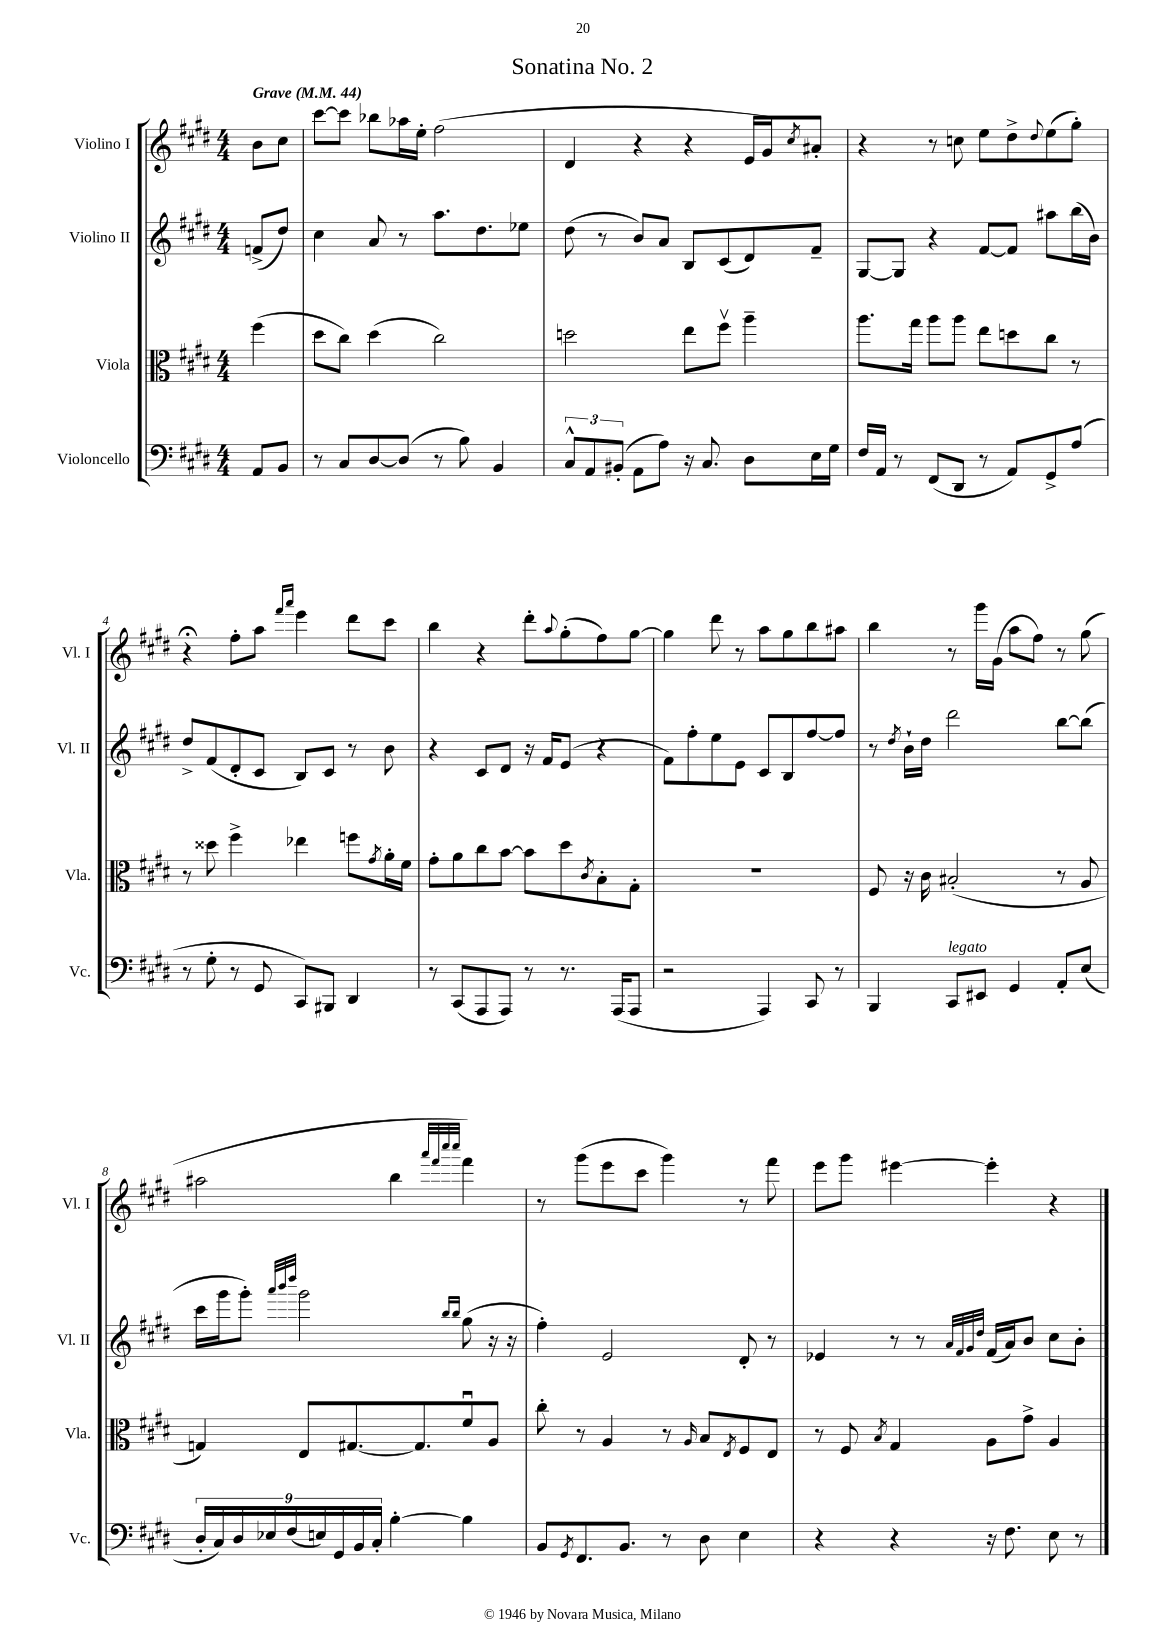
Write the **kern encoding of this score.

**kern	**kern	**kern	**kern
*staff4	*staff3	*staff2	*staff1
*clefF4	*clefC3	*clefG2	*clefG2
*k[f#c#g#d#]	*k[f#c#g#d#]	*k[f#c#g#d#]	*k[f#c#g#d#]
*M4/4	*M4/4	*M4/4	*M4/4
*MM44	*MM44	*MM44	*MM44
8AA	(4ff#	(8f^	8b
8BB	.	8dd#)	8cc#
=	=	=	=
8r	8dd#	4cc#	[8ccc#
8C#	8cc#)	.	8ccc#]
[8D#	(4dd#	8a	8bb-
(8D#]	.	8r	16aa-
.	.	.	16ee'
8r	2cc#)	8.aa	(2ff#
8B)	.	.	.
.	.	8.dd#	.
4BB	.	.	.
.	.	8ee-	.
=	=	=	=
12C#^^	2dd	(8dd#	4d#
12AA	.	.	.
.	.	8r	.
(12BB#'	.	.	.
8AA	.	8b)	4r
8A)	.	8a	.
16r	8ee	8B	4r
8.C#	.	.	.
.	8ff#v	(8c#	.
8D#	4aa~	8d#)	16e
.	.	.	16g#)
.	.	.	8qcc#
16E	.	8f#~	8a#'
16G#	.	.	.
=	=	=	=
16F#	8.aa	[8G#	4r
16AA	.	.	.
8r	.	8G#]	.
.	16gg#	.	.
(8FF#	8aa	4r	8r
8DD#	8aa	.	8cc
8r	8ee	[8f#	8ee
8AA)	8dd	8f#]	8dd#^
.	.	.	8qqdd#
8GG#^	8cc#	8aa#	(8ee
(8A	8r	(16bb	8gg#')
.	.	16b)	.
=	=	=	=
8r	8r	8dd#^	4r;
8G#'	8dd##	(8f#	.
8r	4ff#^	8d#'	8ff#'
8GG#	.	8c#	8aa
.	.	.	16qqfff#
.	.	.	16qqaaa
8CC#)	4ee-	8B)	4eee
8BBB#	.	8c#	.
4DD#	8ff	8r	8ddd#
.	8qg#	.	.
.	16a'	8b	8ccc#
.	16f#	.	.
=	=	=	=
8r	8g#'	4r	4bb
(8CC#	8a	.	.
8AAA	8cc#	8c#	4r
8AAA)	[8b	8d#	.
8r	8b]	16r	8ddd#'
.	.	16f#	.
.	.	.	8qqaa
8.r	8dd#	(8e	(8gg#'
.	8qc#	.	.
.	8B'	4r	8ff#)
(16AAA	.	.	.
8AAA	8G#'	.	[8gg#
=	=	=	=
2r	1r	8f#)	4gg#]
.	.	8ff#'	.
.	.	8ee	8ddd#
.	.	8e	8r
4AAA)	.	8c#	8aa
.	.	8B	8gg#
8CC#	.	[8ff#	8bb
8r	.	8ff#]	8aa#
=	=	=	=
4BBB	8F#	8r	4bb
.	.	8qdd#	.
.	16r	16b`	.
.	16c#	16dd#	.
8CC#	(2B#'	2ddd#	8r
8EE#	.	.	16ggg#
.	.	.	(16g#
4GG#	.	.	8aa
.	.	.	8ff#)
8AA'	8r	[8bb	8r
(8E	8A	(8bb]	(8gg#
=	=	=	=
18D#'	4G)	16ccc#	2aa#
18C#)	.	.	.
.	.	16ggg#	.
18D#	.	.	.
.	.	8ggg#')	.
18E-	.	.	.
(18F#	.	.	.
.	.	32qqaaa	.
.	.	32qqbbb	.
.	.	32qqdddd#	.
.	8E	2ggg#	.
18E)	.	.	.
18GG#	.	.	.
.	[8.G#	.	.
18BB	.	.	.
18C#'	.	.	.
[4B'	.	.	4bb
.	8.G#]	.	.
.	.	.	32qqaaa
.	.	.	32qqfff#
.	.	16qqbb	32qqcccc#
.	.	16qqbb	32qqcccc#
4B]	8f#u	(8gg#	4fff#)
.	8A	16r	.
.	.	16r	.
=	=	=	=
8BB	8cc#'	4ff#')	8r
8qGG#	.	.	.
8.FF#	8r	.	(8ggg#
.	4A	2e	8eee
8.BB	.	.	.
.	.	.	8ccc#
8r	8r	.	4ggg#)
.	16qqA	.	.
8D#	8B	.	.
.	8qE	.	.
4E	8F#	8d#'	8r
.	8E	8r	8fff#
=	=	=	=
4r	8r	4e-	8eee
.	8F#	.	8ggg#
.	8qB	.	.
4r	4G#	8r	[4eee#
.	.	8r	.
.	.	32qqa	.
.	.	32qqf#	.
.	.	32qqg#	.
.	.	32qqdd#	.
16r	8A	(16f#	4eee#']
8.F#	.	16a)	.
.	8g#^	8b	.
8E	4A	8cc#	4r
8r	.	8b'	.
==	==	==	==
*-	*-	*-	*-
